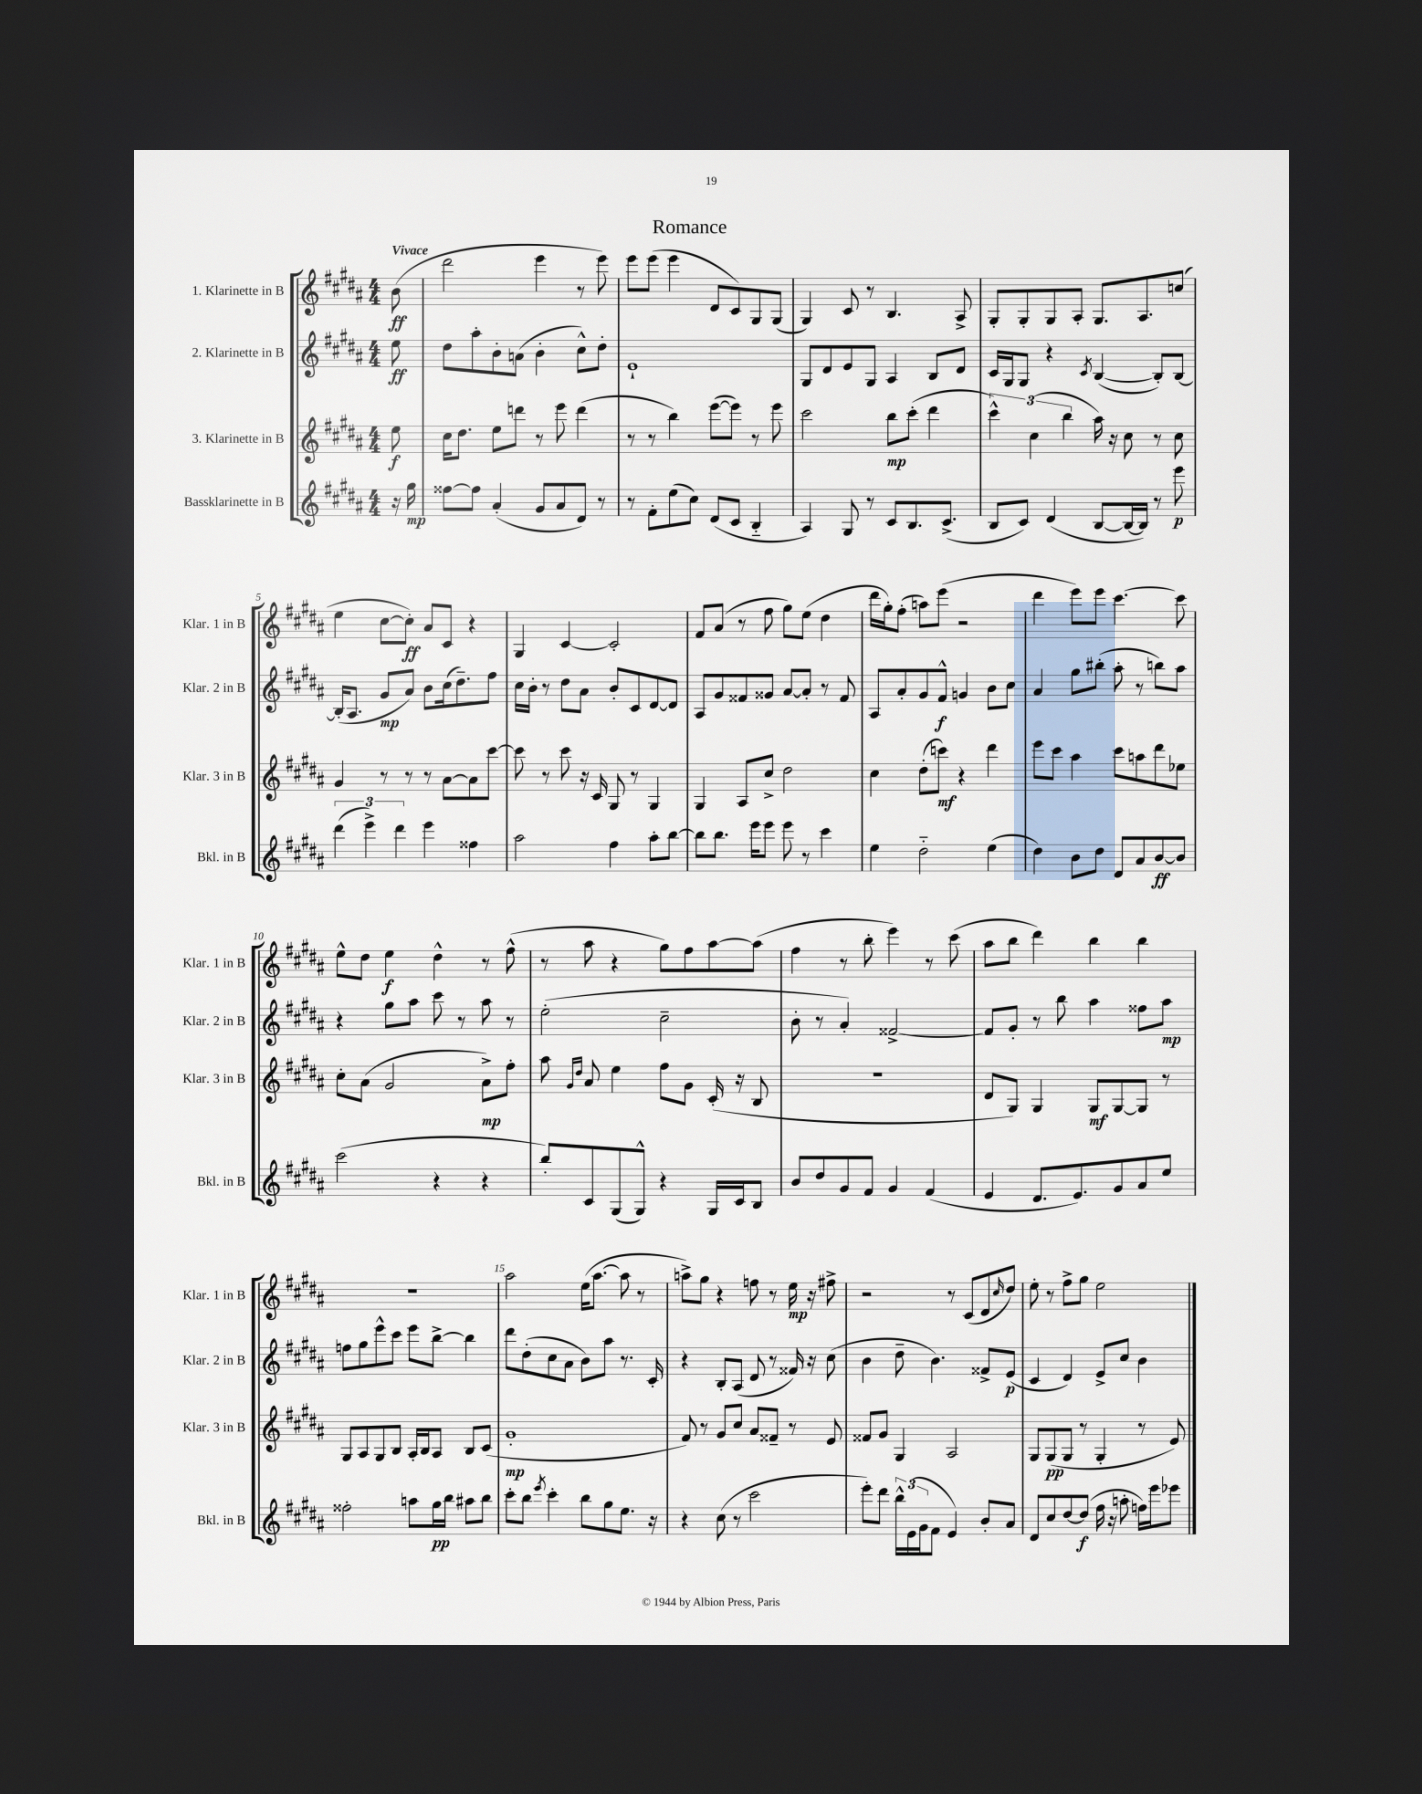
\header { title = "Romance" }
<<
\new StaffGroup <<
\new Staff = "s0" \with { instrumentName = "1. Klarinette in B" shortInstrumentName = "Klar. 1 in B" } {
    \clef treble \key b \major \numericTimeSignature \time 4/4 \partial 8 \tempo "Vivace"
    b'8\ff( |
    dis'''2 e'''4 r8 e'''8) |
    e'''8 e'''8( e'''4 dis'8 cis'8) gis8 gis8( |
    gis4) cis'8 r8 b4. ais8-> |
    gis8-. gis8-. gis8 ais8-. gis8. ais8. c''8( |
    e''4 cis''8~ cis''8-.\ff) ais'8 cis'8 r4 |
    gis4 cis'4~ cis'2-. |
    fis'8 ais'8( r8 fis''8 gis''8) e''8( dis''4 |
    dis'''16 gis''16-.) fis''8-.( a''8) e'''8( r2 |
    dis'''4 e'''8) e'''8 cis'''4.~ cis'''8 |
    e''8-^ dis''8 e''4\f dis''4-^ r8 fis''8-^( |
    r8 ais''8 r4 gis''8) fis''8 ais''8~ ais''8( |
    fis''4 r8 b''8-. e'''4) r8 cis'''8( |
    ais''8 b''8 dis'''4) b''4 b''4 |
    r1 |
    ais''2 e''16( ais''8.~ ais''8 r8 |
    a''8->) gis''8 r4 f''8 r8 e''16\mp r16 fis''8-> |
    r2 r8 cis'8( dis'8 \grace { cis''16 } dis''8) |
    e''8-. r8 fis''8-> gis''8 e''2 \bar "|." |
}
\new Staff = "s1" \with { instrumentName = "2. Klarinette in B" shortInstrumentName = "Klar. 2 in B" } {
    \clef treble \key b \major \numericTimeSignature \time 4/4 \partial 8
    e''8\ff |
    dis''8 ais''8-. b'8-. a'8( b'4-. cis''8-^) dis''8-. |
    e'1-! |
    gis8 dis'8 e'8 gis8 ais4 b8 dis'8 |
    cis'16 gis16 gis8 r4 \acciaccatura { cis'8 } b4~( b8-.) b8~ |
    b16-.( ais8. gis'8\mp ais'8) b'8 cis''16( dis''8.--) fis''8 |
    cis''16 b'16-. r8 dis''8 ais'8 b'8-. cis'8 dis'8~ dis'8 |
    ais8 gis'8 fisis'8 gisis'8 ais'8~ ais'8-. r8 fisis'8 |
    ais8 ais'8-. gis'8 fis'8-^\f g'4 b'8 cis''8 |
    ais'4 gis''8 bis''8-.( ais''8-. r8 b''8) ais''8 |
    r4 gis''8 ais''8 cis'''8 r8 ais''8 r8 |
    e''2-.( cis''2-- |
    b'8-. r8 ais'4-.) fisis'2~-> |
    fisis'8 gis'8-. r8 b''8 ais''4 fisis''8 ais''8\mp |
    f''8 gis''8 e'''8-^ cis'''8 e'''8 b''8~-> b''4 |
    dis'''8 dis''8-.( cis''8 ais'8 b'8) ais''8 r8. cis'16-. |
    r4 b8-. ais8( dis'8 r8 fisis'16) r16 cis''8( |
    b'4 dis''8-- b'4.) fisis'8-> e'8\p( |
    cis'4 dis'4) e'8-> cis''8 b'4 \bar "|." |
}
\new Staff = "s2" \with { instrumentName = "3. Klarinette in B" shortInstrumentName = "Klar. 3 in B" } {
    \clef treble \key b \major \numericTimeSignature \time 4/4 \partial 8
    e''8\f |
    cis''16 dis''8. e''8 d'''8 r8 e'''8 d'''4( |
    r8 r8 b''4) e'''8~( e'''8) r8 e'''8 |
    cis'''2 b''8\mp cis'''8-.( dis'''4 |
    \tuplet 3/2 { cis'''4-^) cis''4( b''4 } ais''16) r16 cis''8 r8 cis''8 |
    gis'4 r8 r8 r8 ais'8~ ais'8 cis'''8~ |
    cis'''8 r8 cis'''8 r16 cis'16 gis8 r8 gis4 |
    gis4 ais8 cis''8-> dis''2 |
    cis''4 dis''8-.( c'''8\mf) r4 dis'''4 |
    e'''8 cis'''8 ais''4 cis'''8 a''8 dis'''8 ees''8 |
    cis''8-. ais'8( gis'2 ais'8->\mp) fis''8-. |
    ais''8 \grace { gis'16 dis''16 } ais'8 e''4 fis''8 gis'8 cis'16-.( r16 b8 |
    R1 |
    dis'8 gis8) gis4 gis8\mf gis8~ gis8 r8 |
    gis8 ais8 gis8 b8 ais16-. b16 ais8 b8 cis'8( |
    gis'1-.\mp |
    fis'8) r8 gis'8 cis''8 ais'8 fisis'8-- r8 e'8 |
    fisis'8 gis'8 gis4 ais2 |
    gis8 gis8\pp( gis8 r8 gis4-. r8 e'8) \bar "|." |
}
\new Staff = "s3" \with { instrumentName = "Bassklarinette in B" shortInstrumentName = "Bkl. in B" } {
    \clef treble \key b \major \numericTimeSignature \time 4/4 \partial 8
    r16 gis''16\mp |
    fisis''8~ fisis''8 ais'4-.( gis'8 ais'8 dis'8) r8 |
    r8 fis'8-. e''8( cis''8) dis'8( cis'8 b4-_ |
    ais4) gis8 r8 cis'8 b8. cis'8.->( |
    b8 cis'8) dis'4( b8~ b16~ b16) r8 e'''8\p |
    \tuplet 3/2 { dis'''4( e'''4->) dis'''4 } e'''4 fisis''4 |
    ais''2 fis''4 ais''8-. b''8~ |
    b''8 b''8. e'''16 e'''8 e'''8 r8 cis'''4 |
    e''4 dis''2-_ e''4( |
    dis''4) b'8 dis''8 dis'8 ais'8 b'8~\ff b'8 |
    cis'''2( r4 r4 |
    b''8-.) cis'8 gis8( gis8-^) r4 gis16 cis'16 b8 |
    b'8 dis''8 gis'8 fis'8 gis'4 fis'4( |
    e'4 dis'8. e'8.) gis'8 ais'8 e''8 |
    fisis''2-. a''8 gis''16\pp b''16 ais''8 b''8 |
    cis'''8-. b''8 \acciaccatura { e'''8 } cis'''4-. b''8 gis''8 e''8. r16 |
    r4 cis''8( r8 cis'''2 |
    e'''8-.) dis'''8 \tuplet 3/2 { b''16-^ e'16( gis'16 } fis'8 e'4) b'8-. ais'8 |
    dis'8 cis''8 dis''8~ dis''8\f( fis''16 r16 a''8-. f''16) e'''16 ees'''8 \bar "|." |
}
>>
>>
\layout { \context { \Score \override BarNumber.break-visibility = ##(#f #t #t) barNumberVisibility = #(every-nth-bar-number-visible 5) } }
